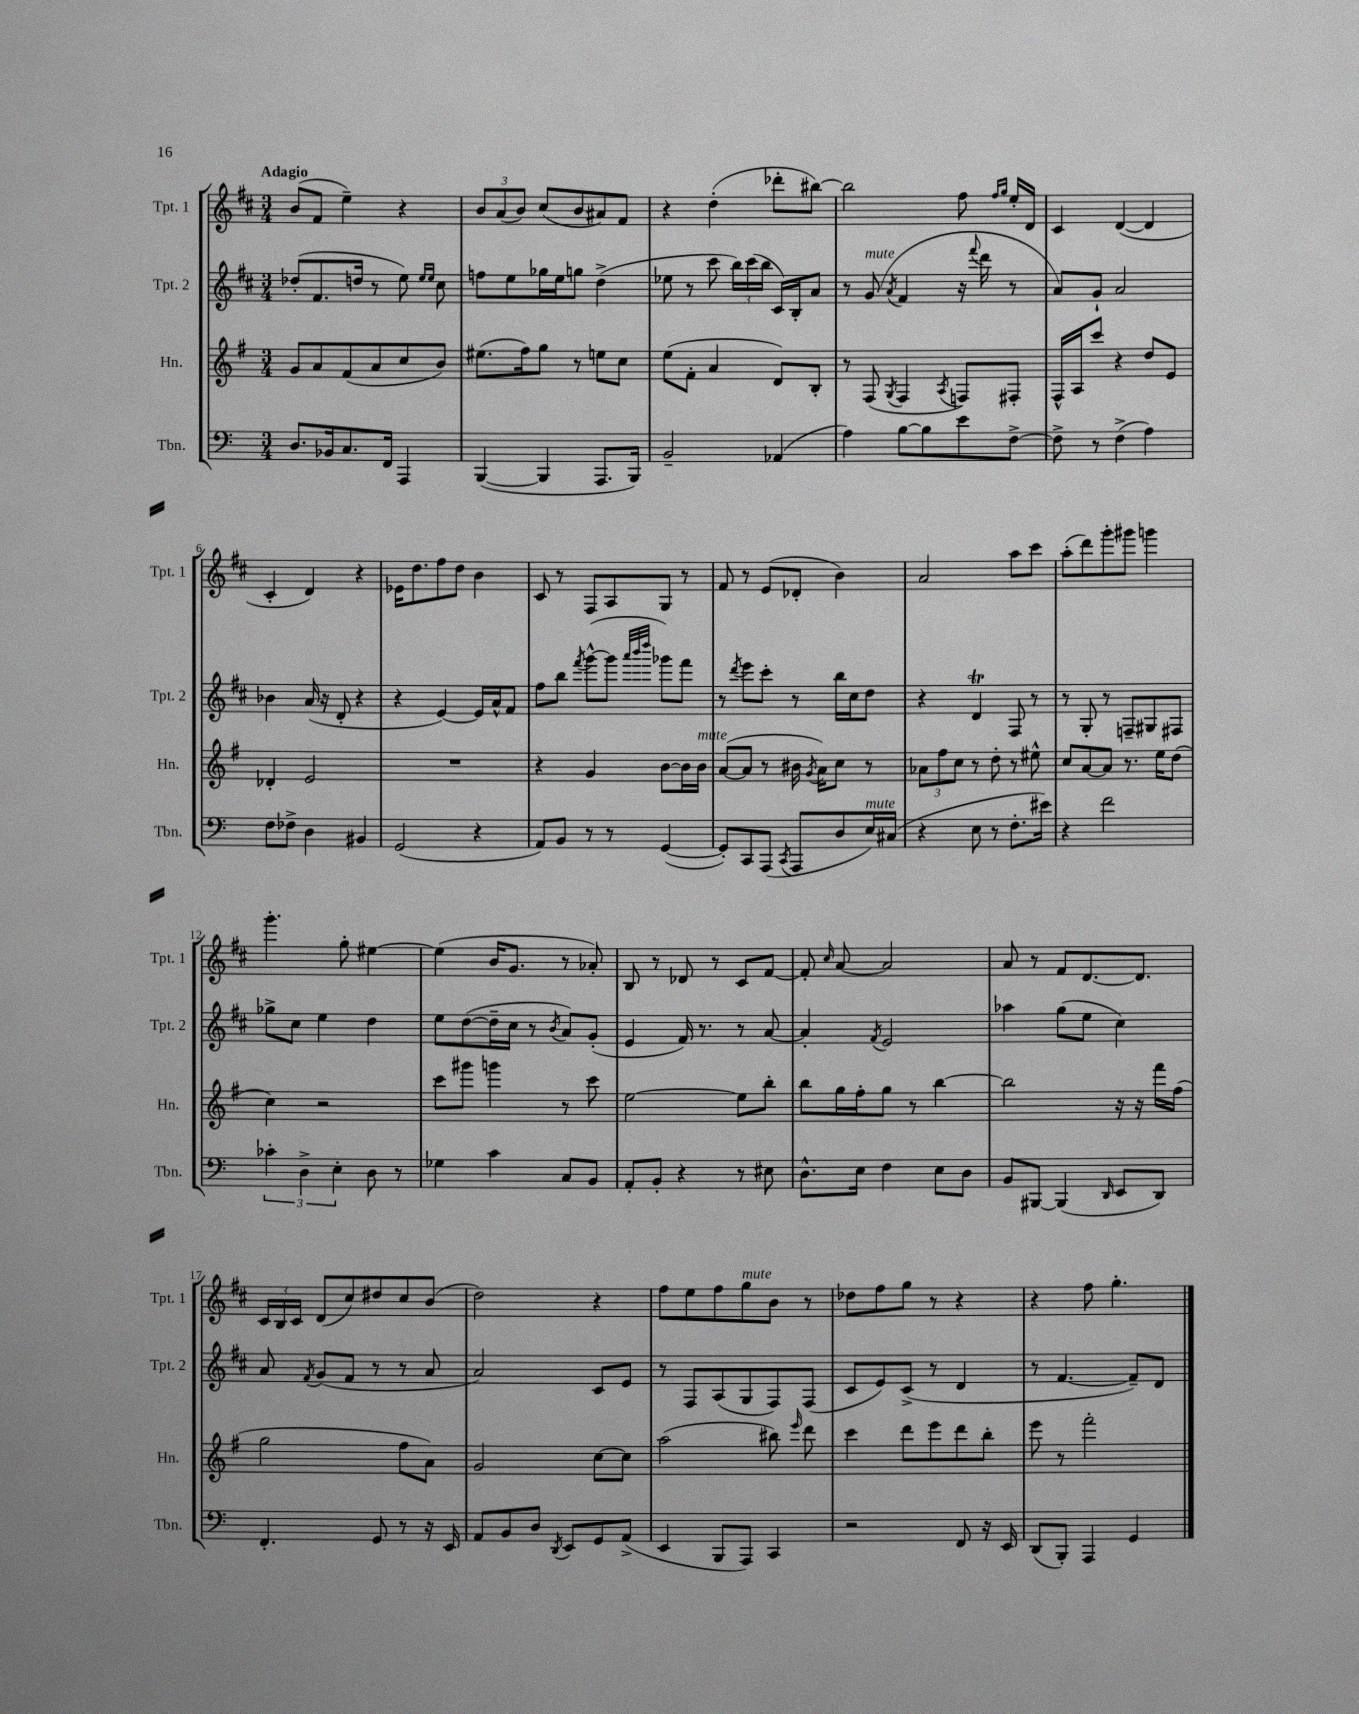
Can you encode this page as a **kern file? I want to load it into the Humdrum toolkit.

**kern	**kern	**kern	**kern
*part4	*part3	*part2	*part1
*staff4	*staff3	*staff2	*staff1
*I"Tbn.	*I"Hn.	*I"Tpt. 2	*I"Tpt. 1
*I'Tbn.	*I'Hn.	*I'Tpt. 2	*I'Tpt. 1
*clefF4	*clefG2	*clefG2	*clefG2
*k[]	*k[f#]	*k[f#c#]	*k[f#c#]
*M3/4	*M3/4	*M3/4	*M3/4
=1	=1	=1	=1
!	!	!	!LO:TX:a:B:t=Adagio
8.D/L	8g/L	(8dd-X'/L	(8b/L
.	8a/	8.f#/	8f#/J
16BB-X/k	.	.	.
8.C/	(8f#/	.	4ee~\)
.	.	16ddn/Jk	.
.	8a/	8r	.
16FF/Jk	.	.	.
4AAA/	8cc/	8ee\)	4r
.	.	16qqee/LL	.
.	.	16qqee/JJ	.
.	8b/J)	8cc#\	.
=2	=2	=2	=2
([4BBB/	(8.ee#X\L	8ffn\L	12b/L
.	.	.	(12a/
.	.	8ee\	.
.	.	.	12b/J)
.	16ff#\k)	.	.
4BBB/]	8gg\J	16gg-X\L	(8cc#/L
.	.	16ee\J	.
.	8r	8ggn\J	8b/
8.AAA/L	8een\L	(4dd^\	8a#X/)
.	8cc\J	.	8f#/J
16BBB/Jk)	.	.	.
=3	=3	=3	=3
2BB~/	(8ee\L	8ee-X\	4r
.	8f#'\J	8r	.
.	4a/	8ccc#\	(4dd'\
.	.	24bb\LL)	.
.	.	(24ccc#\	.
.	.	24bb\JJ	.
(4AA-X/	8d/L)	16c#/LL)	8ddd-X'\L
.	.	16B'/J	.
.	8B'/J	8a/J	[8bb#X\J)
=4	=4	=4	=4
4A\)	8r	8r	2bb#\]
!	!	!LO:TX:a:i:t=mute	!
.	(8F#/	(8g/	.
.	8qG/	8qa/	.
[8B\L	4F#/	4f#/	.
8B\]	.	.	.
.	8qA/	.	.
8e\	8Fn/L)	16r	8ff#\
.	.	8qqfff#/	.
.	.	16ddd\	.
.	.	.	16qqff#/LL
.	.	.	16qqgg/JJ
[8F^\J	8F#X'/J	8r	16ee'/LL
.	.	.	16d/JJ
=5	=5	=5	=5
8F^\]	16F#^^/LL	8a/L)	4c#/
.	16A/J	.	.
8r	8ccc/J	8g`/J	.
(4F^\	4r	2a/	([4d/
4A\)	8dd/L	.	4d/]
.	8e/J	.	.
!!LO:LB:g=z
=6	=6	=6	=6
8F\L	4d-X'/	4b-X\	4c#'/
8F-X^\J	.	.	.
4D\	2e/	(16a/	4d/)
.	.	16r	.
.	.	8d'/	.
4BB#X/	.	4r	4r
=7	=7	=7	=7
(2GG/	2.r	4r	16e-X\KL
.	.	.	8.dd\
.	.	[4e/)	8ff#\
.	.	.	8dd\J
4r	.	16e/LL]	4b\
.	.	16a^^/J	.
.	.	8f#/J	.
=8	=8	=8	=8
8AA/L)	4r	8ff#\L	8c#/
8BB/J	.	8bb\J	8r
.	.	8qfff#/	.
8r	4g/	([8ggg^^\L	8F#/L
8r	.	8ggg\J]	8A/
.	.	32qqaaa/LLL	.
.	.	32qqbbb/	.
.	.	32qqdddd/JJJ	.
([4GG/	[8b\L	8ggg-X\L)	8G/J
.	16b\L]	8fff#\J	8r
!	!LO:TX:a:i:t=mute	!	!
.	16b\JJ	.	.
=9	=9	=9	=9
8GG'/L])	([8a/L	8r	8f#/
.	.	8qddd/	.
8CC/	8a/J]	8eee\L	8r
(8AAA/J	8r	8ccc#'\J	(8e/L
8qCC/	.	.	.
8AAA/L	16b#X\	8r	8d-X'/J
.	8qg/	.	.
.	16a\KL)	.	.
8D/	8cc\J	16bb\LL	4b\)
.	.	16cc#\J	.
!LO:TX:a:i:t=mute	!	!	!
16E/L)	8r	8dd\J	.
(16C#X/JJ	.	.	.
=10	=10	=10	=10
4r	12a-X\L	4r	2a/
.	12ff#\	.	.
.	12cc\J	.	.
8E\	8r	4dT/	.
8r	8dd'\	.	.
8.F'\L	8r	8F#/	8aa\L
.	8ee#X^^\	8r	8ccc#\J
16e#X\Jk)	.	.	.
=11	=11	=11	=11
4r	8cc/L	8r	(8aa'\L
.	[8a/	8G'/	8ddd\)
2f\	8a/J]	8r	8ggg'\
.	8.r	8Fn~/L	8ggg#X\J
.	.	8G#X/	4gggn\
.	16ee\KL	.	.
.	(8dd\J	8F#X/J	.
!!LO:LB:g=z
=12	=12	=12	=12
6c-X'\	4cc\)	8gg-X^\L	4.ggg'\
.	.	8cc#\J	.
6D^\	.	.	.
.	2r	4ee\	.
6E'\	.	.	.
.	.	.	8gg'\
8D\	.	4dd\	[4ee#X\
8r	.	.	.
=13	=13	=13	=13
4G-X\	8ccc\L	8ee\L	(4ee#\]
.	8ggg#X\J	([8dd\	.
4c\	4gggn\	16dd~\L]	16b/KL
.	.	16cc#\JJ	8.g/J
.	.	8r	.
.	.	8qb/	.
8C/L	8r	8a/L)	8r
8BB/J	8ccc\	(8g'/J	8a-X'/)
=14	=14	=14	=14
8AA'/L	[2ee\	4e/	8B/
8BB'/J	.	.	8r
4r	.	16f#/)	8d-X/
.	.	8.r	.
.	.	.	8r
8r	8ee\L]	8r	8c#/L
8E#X\	8bb'\J	[8a/	[8f#/J
=15	=15	=15	=15
8.D^^\L	8bb\L	4a'/]	8f#'/]
.	.	.	16qqcc#/
.	16gg\L	.	[8a/
16E\Jk	16ff#'\J	.	.
.	.	8qf#/	.
4F\	8gg\J	2e/	2a/]
.	8r	.	.
8E\L	[4bb\	.	.
8D\J	.	.	.
=16	=16	=16	=16
8BB/L	2bb\]	4aa-X\	8a/
[8BBB#X/J	.	.	8r
(4BBB#/]	.	(8gg\L	8f#/L
.	.	8ee\J	[8.d/
16qqDD/	.	.	.
8EE/L	16r	4cc#\)	.
.	16r	.	8.d/J]
8DD/J)	16fff#\LL	.	.
.	(16ff#\JJ	.	.
!!LO:LB:g=z
=17	=17	=17	=17
4.FF'/	2gg\	8a/	24c#/LL
.	.	.	24B/
.	.	.	24c#/JJ
.	.	8qf#/	.
.	.	(8g/L	(8d/L
.	.	8f#/J	8cc#/)
8GG/	.	8r	8dd#X/
8r	8ff#\L	8r	8cc#/
16r	8a\J)	8a/	(8b/J
16EE/	.	.	.
=18	=18	=18	=18
8AA/L	2g/	2a/)	2dd\)
8BB/	.	.	.
8D/J	.	.	.
8qDD/	.	.	.
8EE/L	.	.	.
8GG/	[8cc\L	8c#/L	4r
(8AA^/J	8cc\J]	8e/J	.
=19	=19	=19	=19
4EE/	(2aa\	8r	8ff#\L
.	.	8F#/L	8ee\
8BBB/L	.	(8A/	8ff#\
!	!	!	!LO:TX:a:i:t=mute
8AAA/J)	.	8G/	8gg\
4CC/	8bb#X\)	8F#/)	8b\J
.	16qqeee/	.	.
.	8ddd\	(8F#/J	8r
=20	=20	=20	=20
2r	4ccc\	8c#/L	8dd-X\L
.	.	8e/)	8ff#\
.	8ddd\L	(8c#^/J	8gg\J
.	8eee\	8r	8r
8FF/	8ddd\	4d/	4r
16r	8bb'\J	.	.
16EE/	.	.	.
=21	=21	=21	=21
(8DD/L	8eee\	8r	4r
8BBB'/J)	8r	[4.f#/	.
4AAA/	2fff#'\	.	8ff#\
.	.	.	4.gg'\
4GG/	.	8f#~/L])	.
.	.	8d/J	.
==	==	==	==
*-	*-	*-	*-
